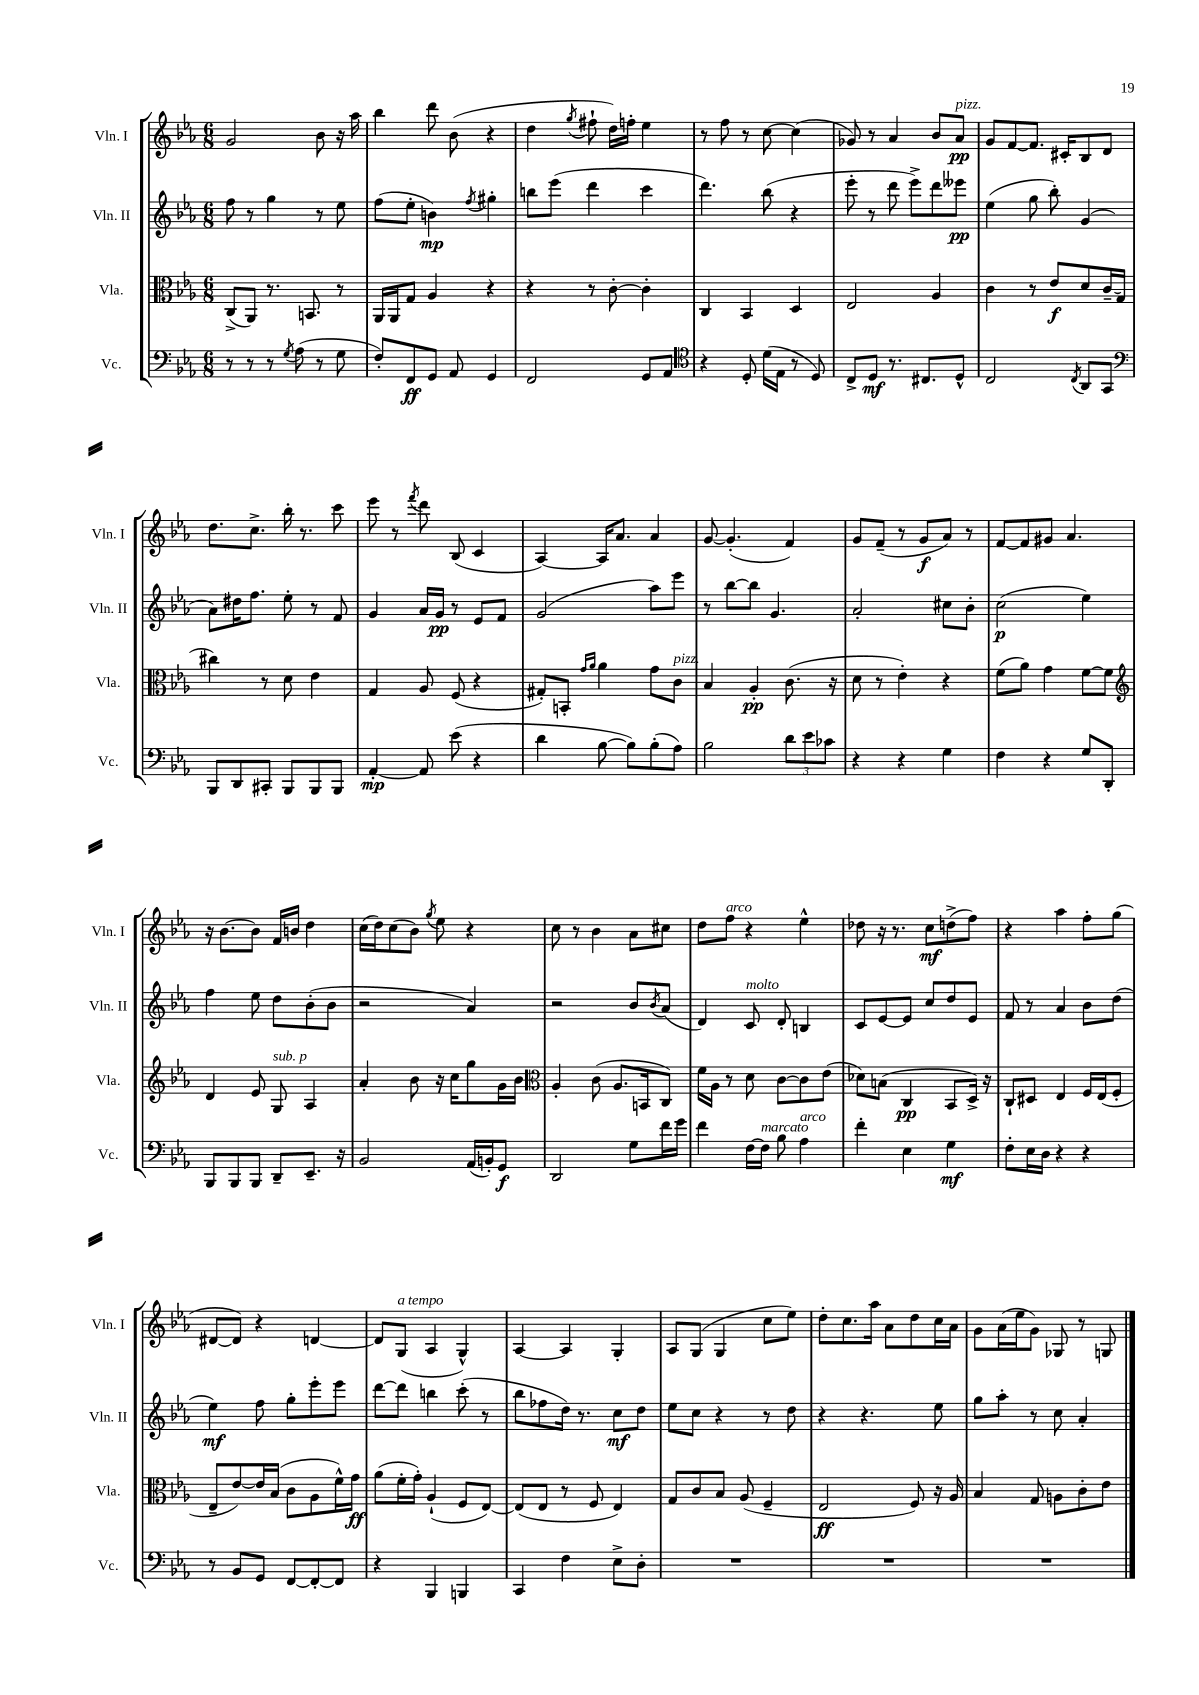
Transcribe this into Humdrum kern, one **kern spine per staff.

**kern	**kern	**kern	**kern
*staff4	*staff3	*staff2	*staff1
*clefF4	*clefC3	*clefG2	*clefG2
*k[b-e-a-]	*k[b-e-a-]	*k[b-e-a-]	*k[b-e-a-]
*M6/8	*M6/8	*M6/8	*M6/8
8r	(8C^	8ff	2g
8r	8AA-)	8r	.
8r	8.r	4gg	.
8qG	.	.	.
(8A-	.	.	.
.	8.BB	.	.
8r	.	8r	8b-
8G	8r	8ee-	16r
.	.	.	16aa-
=	=	=	=
8F')	16AA-	(8ff	4bb-
.	16AA-	.	.
8FF	8G	8ee-'	.
8GG	4A-	4b)	8ddd
8AA-	.	.	(8b-
.	.	8qff	.
4GG	4r	4gg#'	4r
=	=	=	=
2FF	4r	8bb	4dd
.	.	(8eee-	.
.	.	.	8qgg
.	8r	4ddd	8ff#`
.	[8c'	.	16dd)
.	.	.	16ff'
8GG	4c']	4ccc	4ee-
8AA-	.	.	.
=	=	=	=
*clefC4	*	*	*
4r	4C	4.ddd)	8r
.	.	.	8ff
8D'	4BB-	.	8r
(16d	.	(8bb-	[8cc
16E-	.	.	.
8r	4D	4r	(4cc]
8D)	.	.	.
=	=	=	=
8C^	2E-	8eee-'	8g-)
8D	.	8r	8r
8.r	.	8ddd	4a-
.	.	8eee-^)	.
8.C#	.	.	.
.	4A-	8ddd	8b-
8D^^	.	8eee--	8a-
=	=	=	=
2C	4c	(4ee-	8g
.	.	.	[8f
.	8r	8gg	8.f]
.	8e-	8bb-')	.
.	.	.	16c#'
8qC	.	.	.
8AA-	8d	(4g	8B-
8GG	16c~	.	8d
.	(16G	.	.
=	=	=	=
*clefF4	*	*	*
8BBB-	4cc#)	8a-)	8.dd
8DD	.	16dd#	.
.	.	8.ff	8.cc^
8CC#'	8r	.	.
8BBB-	8d	8ee-'	16bb-'
.	.	.	8.r
8BBB-	4e-	8r	.
8BBB-	.	8f	8ccc
=	=	=	=
[4AA-'	4G	4g	8eee-
.	.	.	8r
.	.	.	8qfff
8AA-]	8A-	16a-	8ddd
.	.	16g	.
(8e-	(8F	8r	(8B-
4r	4r	8e-	4c
.	.	8f	.
=	=	=	=
4d	8G#')	(2g	[4A-)
.	8BB'	.	.
.	16qqg	.	.
.	16qqa-	.	.
[8B-	4a-	.	16A-]
.	.	.	8.a-
8B-])	.	.	.
(8B-'	8g	8aa-)	4a-
8A-)	8c	8eee-	.
=	=	=	=
2B-	4B-	8r	[8g
.	.	[8bb-	(4.g']
.	4A-'	8bb-]	.
.	.	4.g	.
12d	(8.c	.	4f)
12e-	.	.	.
12c-	.	.	.
.	16r	.	.
=	=	=	=
4r	8d	2a-'	8g
.	8r	.	(8f~
4r	4e-')	.	8r
.	.	.	8g
4G	4r	8cc#	8a-)
.	.	8b-'	8r
=	=	=	=
4F	(8f	(2cc	[8f
.	8a-)	.	8f]
4r	4g	.	8g#
.	.	.	4.a-
8G	[8f	4ee-)	.
8DD'	8f]	.	.
=	=	=	=
*	*clefG2	*	*
8BBB-	4d	4ff	16r
.	.	.	[8.b-
8BBB-	.	.	.
8BBB-	8e-	8ee-	8b-]
8DD~	8G	8dd	16f
.	.	.	16b
8.EE-~	4A-	(8b-'	4dd
.	.	8b-	.
16r	.	.	.
=	=	=	=
2BB-	4a-'	2r	(16cc
.	.	.	16dd)
.	.	.	(8cc
.	8b-	.	8b-)
.	.	.	8qgg
.	16r	.	8ee-
.	16cc	.	.
(16AA-	8gg	4a-)	4r
16BB')	.	.	.
8GG	16g	.	.
.	16b-	.	.
=	=	=	=
*	*clefC3	*	*
2DD	4A-'	2r	8cc
.	.	.	8r
.	(8c	.	4b-
.	8.A-	.	.
8G	.	8b-	8a-
.	16BB	.	.
.	.	8qb-	.
16f	8C)	(8a-	8cc#
16g	.	.	.
=	=	=	=
4f	16f	4d)	8dd
.	16A-	.	.
.	8r	.	8ff
[16F	8d	8c	4r
16F]	.	.	.
8B-	[8c	8d'	.
4A-	8c]	4B	4ee-^^
.	(8e-	.	.
=	=	=	=
4f'	8d-)	8c	8dd-
.	(8B	[8e-	16r
.	.	.	8.r
4E-	4C	8e-]	.
.	.	8cc	8cc
4G	8BB-	8dd	(8dd^
.	16D^)	8e-	8ff)
.	16r	.	.
=	=	=	=
8F'	8C`	8f	4r
16E-	8D#	8r	.
16D	.	.	.
4r	4E-	4a-	4aa-
4r	16F	8b-	8ff'
.	(16E-	.	.
.	8F'	(8dd	(8gg
=	=	=	=
8r	8E-~	4ee-)	[8d#
8BB-	[8e-)	.	8d#])
8GG	16e-]	8ff	4r
.	(16B-	.	.
[8FF	8c	8gg'	.
8FF'_	8A-	8eee-'	[4d
8FF]	16f^^)	8eee-	.
.	16g	.	.
=	=	=	=
4r	(8a-	[8ddd	8d]
.	16f'	8ddd]	(8G
.	16g')	.	.
4BBB-	(4A-`	4bb	4A-
4BBB	8F	(8ccc'	4G^^)
.	[8E-)	8r	.
=	=	=	=
4CC	(8E-]	8bb-	[4A-
.	8E-	8ff-	.
4F	8r	16dd)	4A-]
.	.	8.r	.
.	8F	.	.
8E-^	4E-)	8cc	4G'
8D'	.	8dd	.
=	=	=	=
2.r	8G	8ee-	8A-
.	8c	8cc	(8G
.	8B-	4r	4G
.	(8A-	.	.
.	4F~	8r	8cc
.	.	8dd	8ee-)
=	=	=	=
2.r	2E-	4r	8dd'
.	.	.	8.cc
.	.	4.r	.
.	.	.	16aa-
.	.	.	8a-
.	8F)	.	8dd
.	16r	8ee-	16cc
.	16A-	.	16a-
=	=	=	=
2.r	4B-	8gg	8g
.	.	8aa-'	(16a-
.	.	.	16ee-
.	8G	8r	8g)
.	8A	8cc	8G-
.	8c'	4a-'	8r
.	8e-	.	8G
==	==	==	==
*-	*-	*-	*-
